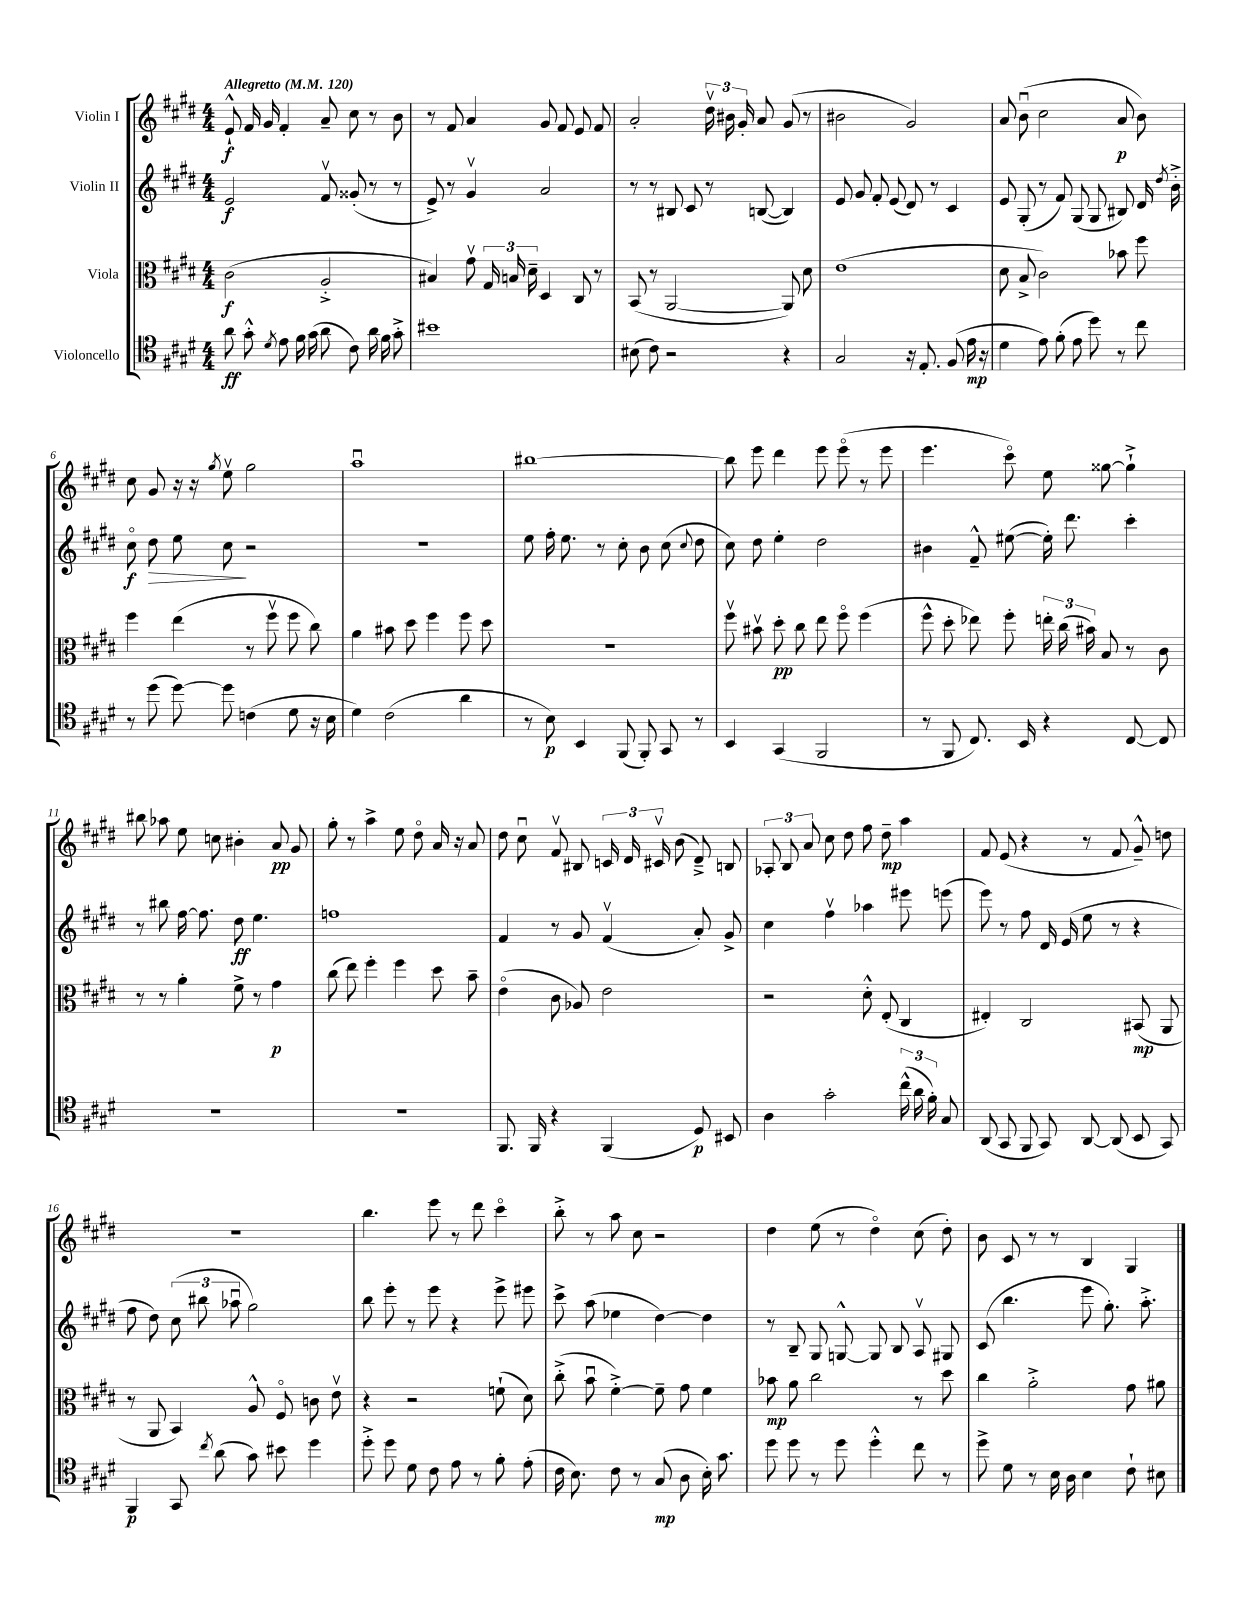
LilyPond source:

<<
\new StaffGroup <<
\new Staff = "s0" \with { instrumentName = "Violin I" } {
    \clef treble \key e \major \numericTimeSignature \time 4/4 \tempo "Allegretto" 4 = 120
    \autoBeamOff e'8-!-^\f fis'16 gis'16 fis'4-. a'8-- cis''8 r8 b'8 |
    r8 fis'8 a'4 gis'8 fis'8 e'8 fis'8 |
    a'2-. \tuplet 3/2 { dis''16\upbow bis'16 gis'16-. } a'8 gis'8( r8 |
    bis'2 gis'2) |
    a'8 b'8\downbow( cis''2 a'8\p b'8) |
    cis''8 gis'8 r16 r16 \acciaccatura { gis''8 } e''8\upbow gis''2 |
    a''1\downbow |
    bis''1~ |
    bis''8 e'''8 dis'''4 e'''8 e'''8\flageolet( r8 e'''8 |
    e'''4. cis'''8\flageolet) e''8 gisis''8~ gisis''4-!-> |
    bis''8 aes''8 e''8 c''8 bis'4-. a'8\pp gis'8 |
    gis''8-. r8 a''4-> e''8 dis''8\flageolet a'16 r16 a'8 |
    dis''8 cis''8\downbow fis'8\upbow bis8 \tuplet 3/2 { c'16 dis'16 cis'16\upbow } b'8( dis'8--->) b8 |
    \tuplet 3/2 { aes8-. b8 a'8 } cis''8 dis''8 fis''8 dis''8--\mp a''4 |
    fis'8 e'8( r4 r8 fis'8 gis'8---^) d''8 |
    r1 |
    b''4. e'''8 r8 dis'''8 cis'''4\flageolet |
    b''8-.-> r8 a''8 cis''8 r2 |
    dis''4 e''8( r8 dis''4\flageolet) cis''8( dis''8-.) |
    b'8 cis'8 r8 r8 b4 gis4 \bar "|." |
}
\new Staff = "s1" \with { instrumentName = "Violin II" } {
    \clef treble \key e \major \numericTimeSignature \time 4/4
    \autoBeamOff e'2\f fis'8\upbow gisis'8-.( r8 r8 |
    e'8->) r8 gis'4\upbow a'2 |
    r8 r8 bis8 cis'8 r8 b8~( b4) |
    e'8 gis'8 fis'8-. e'8( dis'8) r8 cis'4 |
    e'8 gis8-.( r8 fis'8) gis8( gis8 bis8) dis'16 \acciaccatura { dis''8 } b'16-.-> |
    cis''8\flageolet\f dis''8\> e''8 cis''8\! r2 |
    R1 |
    e''8 fis''16-. e''8. r8 cis''8-. b'8 cis''8( \appoggiatura { cis''8 } dis''8 |
    cis''8) dis''8 e''4-. dis''2 |
    bis'4 fis'8---^ eis''8~( eis''16-.) dis'''8. cis'''4-. |
    r8 bis''8 fis''16~ fis''8. dis''8\ff e''4. |
    f''1 |
    fis'4 r8 gis'8 fis'4\upbow( a'8-.) gis'8-> |
    cis''4 fis''4\upbow aes''4 eis'''8 e'''8( |
    e'''8) r8 fis''8 dis'16 e'16( e''8 r8 r4 |
    fis''8 dis''8) \tuplet 3/2 { cis''8( bis''8 aes''8\downbow } gis''2) |
    b''8 e'''8-. r8 e'''8 r4 e'''8-> eis'''8 |
    cis'''8-> a''8( ees''4 dis''4~) dis''4 |
    r8 b8-- gis8 g8~-^ g8 b8 a8\upbow gis8 |
    cis'8( b''4. e'''8 gis''8.-.) a''8.-.-> \bar "|." |
}
\new Staff = "s2" \with { instrumentName = "Viola" } {
    \clef alto \key e \major \numericTimeSignature \time 4/4
    \autoBeamOff cis'2\f( a2-.-> |
    bis4) gis'8\upbow \tuplet 3/2 { gis16 b16 dis'16-- } dis4 cis8 r8 |
    b,8( r8 a,2~ a,8) dis'8 |
    e'1( |
    dis'8 b8-> cis'2) bes'8 fis''8 |
    fis''4 e''4( r8 fis''8\upbow fis''8 cis''8) |
    a'4 bis'8 dis''8 fis''4 fis''8 dis''8 |
    R1 |
    fis''8\upbow bis'8\upbow dis''8-.\pp cis''8 e''8 fis''8\flageolet fis''4( |
    fis''8-^ dis''8-. ees''8) fis''8-. \tuplet 3/2 { e''16-. cis''16( bis'16) } b8 r8 cis'8 |
    r8 r8 a'4-. fis'8-> r8 gis'4\p |
    cis''8( e''8) fis''4-. fis''4 dis''8 b'8-- |
    e'4\flageolet( cis'8 aes8) e'2 |
    r2 dis'8-.-^ e8-.( cis4 |
    eis4-.) cis2 bis,8\mp( a,8 |
    r8 a,8 b,4) a8-^ fis8\flageolet c'8 e'8\upbow |
    r4 r2 f'8-!( dis'8) |
    cis''8-.->( b'8\downbow fis'4~-.->) fis'8-- gis'8 fis'4 |
    bes'8\mp a'8 cis''2 r8 dis''8 |
    cis''4 a'2-.-> gis'8 ais'8 \bar "|." |
}
\new Staff = "s3" \with { instrumentName = "Violoncello" } {
    \clef tenor \key e \major \numericTimeSignature \time 4/4
    \autoBeamOff a'8\ff gis'8-.-^ \acciaccatura { dis'8 } e'8 fis'16 gis'16( a'8 cis'8) a'16 fis'16 gis'8-.-> |
    bis'1 |
    bis8( cis'8) r2 r4 |
    gis2 r16 e8.-. fis8( e'16\mp r16 |
    dis'4 e'8) fis'8-.( e'8 dis''8) r8 cis''8 |
    r8 dis''8( dis''8~) dis''8 c'4( dis'8 r16 b16 |
    dis'4) cis'2( a'4 |
    r8 b8\p) b,4 fis,8( fis,8-.) gis,8 r8 |
    b,4 gis,4( fis,2 |
    r8 fis,8 cis8.) b,16 r4 cis8~ cis8 |
    R1 |
    R1 |
    fis,8. fis,16 r4 fis,4( dis8\p) bis,8 |
    a4 gis'2-. \tuplet 3/2 { cis''16-^( a'16 fis'16-.) } gis8 |
    a,8( gis,8 fis,8 gis,8) a,8~ a,8( b,8 gis,8) |
    fis,4\p gis,8 \acciaccatura { cis''8 } a'8( gis'8) bis'8 dis''4 |
    dis''8-.-> dis''8 dis'8 cis'8 e'8 r8 fis'8-. e'8-.( |
    cis'16 b8.) cis'8 r8 gis8\mp( a8 b16-.) gis'8. |
    dis''8 dis''8 r8 dis''8 dis''4-.-^ cis''8 r8 |
    dis''8-> dis'8 r8 b16 a16 b4 cis'8-! bis8 \bar "|." |
}
>>
>>
